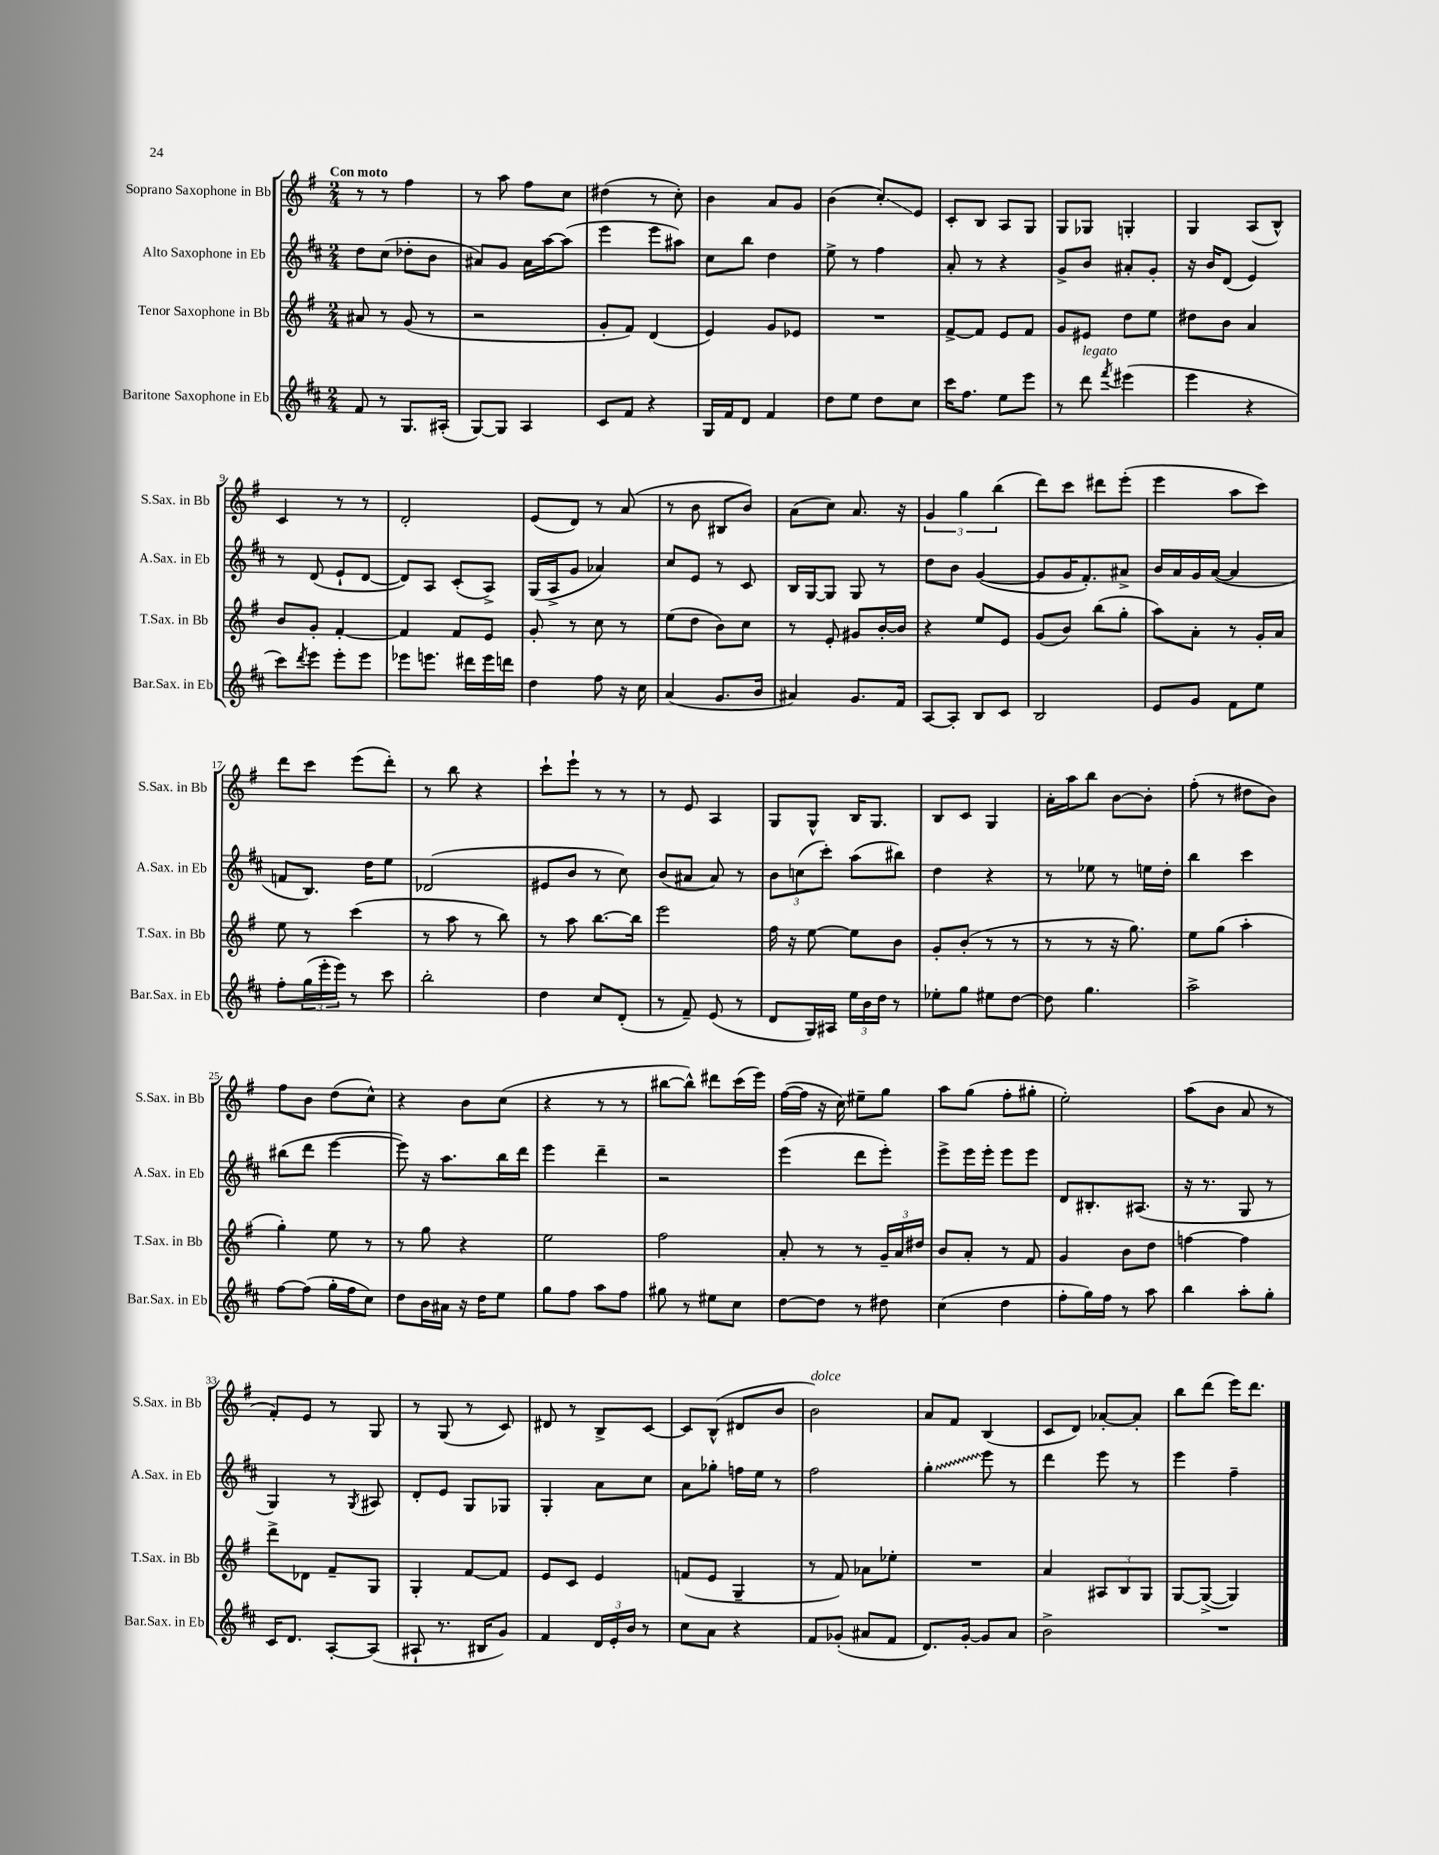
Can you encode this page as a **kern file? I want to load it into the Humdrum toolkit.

**kern	**kern	**kern	**kern
*staff4	*staff3	*staff2	*staff1
*clefG2	*clefG2	*clefG2	*clefG2
*k[f#c#]	*k[f#]	*k[f#c#]	*k[f#]
*M2/4	*M2/4	*M2/4	*M2/4
8f#	8a#	8dd	8r
8r	8r	(8cc#	8r
8.G	(8g	8dd-'	4ff#
.	8r	8b	.
(16A#'	.	.	.
=	=	=	=
[8G)	2r	8a#)	8r
8G]	.	8g	8aa
4A	.	16a#	8ff#
.	.	[16aa	.
.	.	(8aa]	8cc
=	=	=	=
8c#	8g'	4eee	(4dd#
8f#	8f#)	.	.
4r	(4d	8eee	8r
.	.	8aa#)	8cc')
=	=	=	=
16G	4e)	8cc#	4b
16f#	.	.	.
8d	.	8bb	.
4f#	8g	4dd	8a
.	8e-	.	8g
=	=	=	=
8dd	2r	8ee^	(4b
8ee	.	8r	.
8dd	.	4ff#	8cc')
8cc#	.	.	8e
=	=	=	=
16ccc#	[8f#^	8a'	8c'
8.ff#	.	.	.
.	8f#]	8r	8B
8ee	8e	4r	8A
8eee	8f#	.	8G
=	=	=	=
8r	8g	8g^	8G
8ddd	8e#	8b	8G-
8qfff#	.	.	.
(4eee#	8dd	8a#'	4G'
.	8ee	8g'	.
=	=	=	=
4eee	8dd#	16r	4G
.	.	16b	.
.	8b	(8d	.
4r	4a	4e)	(8A
.	.	.	8B^^)
=	=	=	=
8ccc#)	8b	8r	4c
8qddd	.	.	.
8eee	8g'	(8d	.
8eee'	[4f#'	8e`	8r
8eee	.	[8d	8r
=	=	=	=
8eee-	4f#]	8d])	2d'
8.eee	.	8A	.
.	8f#	(8c#'	.
16ddd#	.	.	.
16eee	8e	8A^)	.
16ddd	.	.	.
=	=	=	=
4dd	8g'	(16G	(8e
.	.	16A^	.
.	8r	8g	8d)
8ff#	8cc	4a-)	8r
16r	8r	.	(8a
16cc#	.	.	.
=	=	=	=
(4a	(8ee	8cc#	8r
.	8dd	8e	8b
8.g	8b)	8r	8B#
.	8cc	8c#	8b)
16b	.	.	.
=	=	=	=
4a#)	8r	16B	(8a
.	.	[16G	.
.	8e'	8G]	8cc)
8.g	8g#	8G	8.a
.	[16b'	8r	.
16f#	16b]	.	16r
=	=	=	=
[8A	4r	8dd	6g
8A']	.	8b	.
.	.	.	6gg
8B	8ee	([4g	.
.	.	.	(6bb
8c#	8e	.	.
=	=	=	=
2B	(8g	8g]	8ddd)
.	8b)	16g	8ccc
.	.	8.f#')	.
.	(8bb	.	8ddd#
.	8gg'	8a#^	(8eee'
=	=	=	=
8e	8aa)	16b	4eee
.	.	16a	.
8g	8a'	16g	.
.	.	([16a	.
8f#	8r	4a]	8aa
8ee	16g'	.	8ccc)
.	16a	.	.
=	=	=	=
8ff#'	8ee	8f	8ddd
(24gg	8r	8.B)	8ccc
24eee'	.	.	.
24eee)	.	.	.
8r	(4ccc	.	(8eee
.	.	16dd	.
8ccc#	.	8ee	8ddd')
=	=	=	=
2bb'	8r	(2d-	8r
.	8aa	.	8bb
.	8r	.	4r
.	8bb)	.	.
=	=	=	=
4dd	8r	8e#	8ccc`
.	8aa	8b	8eee`
8cc#	[8.bb	8r	8r
(8d'	.	8cc#)	8r
.	16bb]	.	.
=	=	=	=
8r	2eee	(8b	8r
8f#~)	.	8a#	8e
(8e	.	8a#)	4A
8r	.	8r	.
=	=	=	=
8d	16ff#	12b	8G
.	16r	.	.
.	.	(12cc	.
16G)	[8ee	.	8G^^
.	.	12ccc#')	.
16A#	.	.	.
24ee	8ee]	(8aa	16B
24b	.	.	.
.	.	.	8.G
24dd	.	.	.
8r	8b	8bb#)	.
=	=	=	=
8ee-'	8g'	4dd	8B
8gg	(8b'	.	8c
8ee#	8r	4r	4G
[8dd	8r	.	.
=	=	=	=
8dd]	8r	8r	16a'
.	.	.	16aa
4.gg	8r	8ee-	8bb
.	16r	8r	[8b
.	8.gg)	.	.
.	.	16ee	8b']
.	.	16dd'	.
=	=	=	=
2aa^	8ee	4bb	(8ff#'
.	(8gg	.	8r
.	4aa'	4ccc#	8dd#
.	.	.	8b)
=	=	=	=
[8ff#	4gg')	(8bb#	8ff#
(8ff#]	.	8ddd	8b
16gg'	8ee	[4eee	(8dd
16ff#	.	.	.
8cc#)	8r	.	8cc^^)
=	=	=	=
8dd	8r	8eee])	4r
16b	8gg	16r	.
16a#	.	8.aa	.
16r	4r	.	8b
16dd	.	.	.
8ee	.	16bb	(8cc
.	.	16ddd	.
=	=	=	=
8gg	2ee	4eee	4r
8ff#	.	.	.
8aa	.	4ddd~	8r
8ff#	.	.	8r
=	=	=	=
8gg#	2ff#	2r	[8bb#
8r	.	.	8bb#^^])
8ee#	.	.	8ddd#
8cc#	.	.	(16ccc
.	.	.	16eee)
=	=	=	=
[8dd	8a'	(4eee	([16ff#
.	.	.	16ff#]
8dd]	8r	.	16r
.	.	.	16cc)
8r	8r	8ddd	8ee#~
8dd#	24g~	8eee')	8gg
.	24a	.	.
.	24dd#	.	.
=	=	=	=
(4cc#	8b	8eee^	8aa
.	8a'	16eee	(8gg
.	.	16eee'	.
4dd	8r	8eee	8ff#'
.	8f#	8eee	8gg#'
=	=	=	=
8ff#'	4g	8d	2ee')
16gg)	.	8.B#'	.
16ff#	.	.	.
8r	8b	.	.
.	.	(8.A#	.
8aa	8dd	.	.
=	=	=	=
4bb	[4ff	16r	(8aa
.	.	8.r	.
.	.	.	8b
8aa'	4ff]	8G	8a
8gg'	.	8r	8r
=	=	=	=
16c#	8ddd^	4G)	8f#')
8.d	.	.	.
.	8d-	.	8e
[8A'	8f#~	8r	8r
.	.	8qG	.
(8A]	8G	8A#	8G
=	=	=	=
8A#`	4G'	8d'	8r
8.r	.	8e	(8G
.	[8f#	8G	8r
16B#	.	.	.
8g)	8f#]	8G-	8c)
=	=	=	=
4f#	8e	4G'	8d#
.	8c	.	8r
24d	4e	8a	8B^
24e'	.	.	.
24b	.	.	.
8r	.	8cc#	[8c
=	=	=	=
8cc#	(8f	8a	8c]
8a	8e	8gg-'	(8B^^
4r	4G~	16ff	8d#
.	.	16ee	.
.	.	8r	8b
=	=	=	=
8f#	8r	2ff#	2b)
(8g-'	8f#)	.	.
8a#	8a-	.	.
8f#	8ee-'	.	.
=	=	=	=
8.d)	2r	4gg'	8a
.	.	.	8f#
[16g'	.	.	.
8g]	.	8eee	(4B
8a	.	8r	.
=	=	=	=
2b^	4a	4ddd	8c
.	.	.	8d)
.	12A#	8eee	[8a-'
.	12B	.	.
.	.	8r	8a-']
.	12G	.	.
=	=	=	=
2r	[8G	4eee	8bb
.	(8G^_	.	(8ddd
.	4G])	4ff#~	16eee)
.	.	.	8.ddd
==	==	==	==
*-	*-	*-	*-
